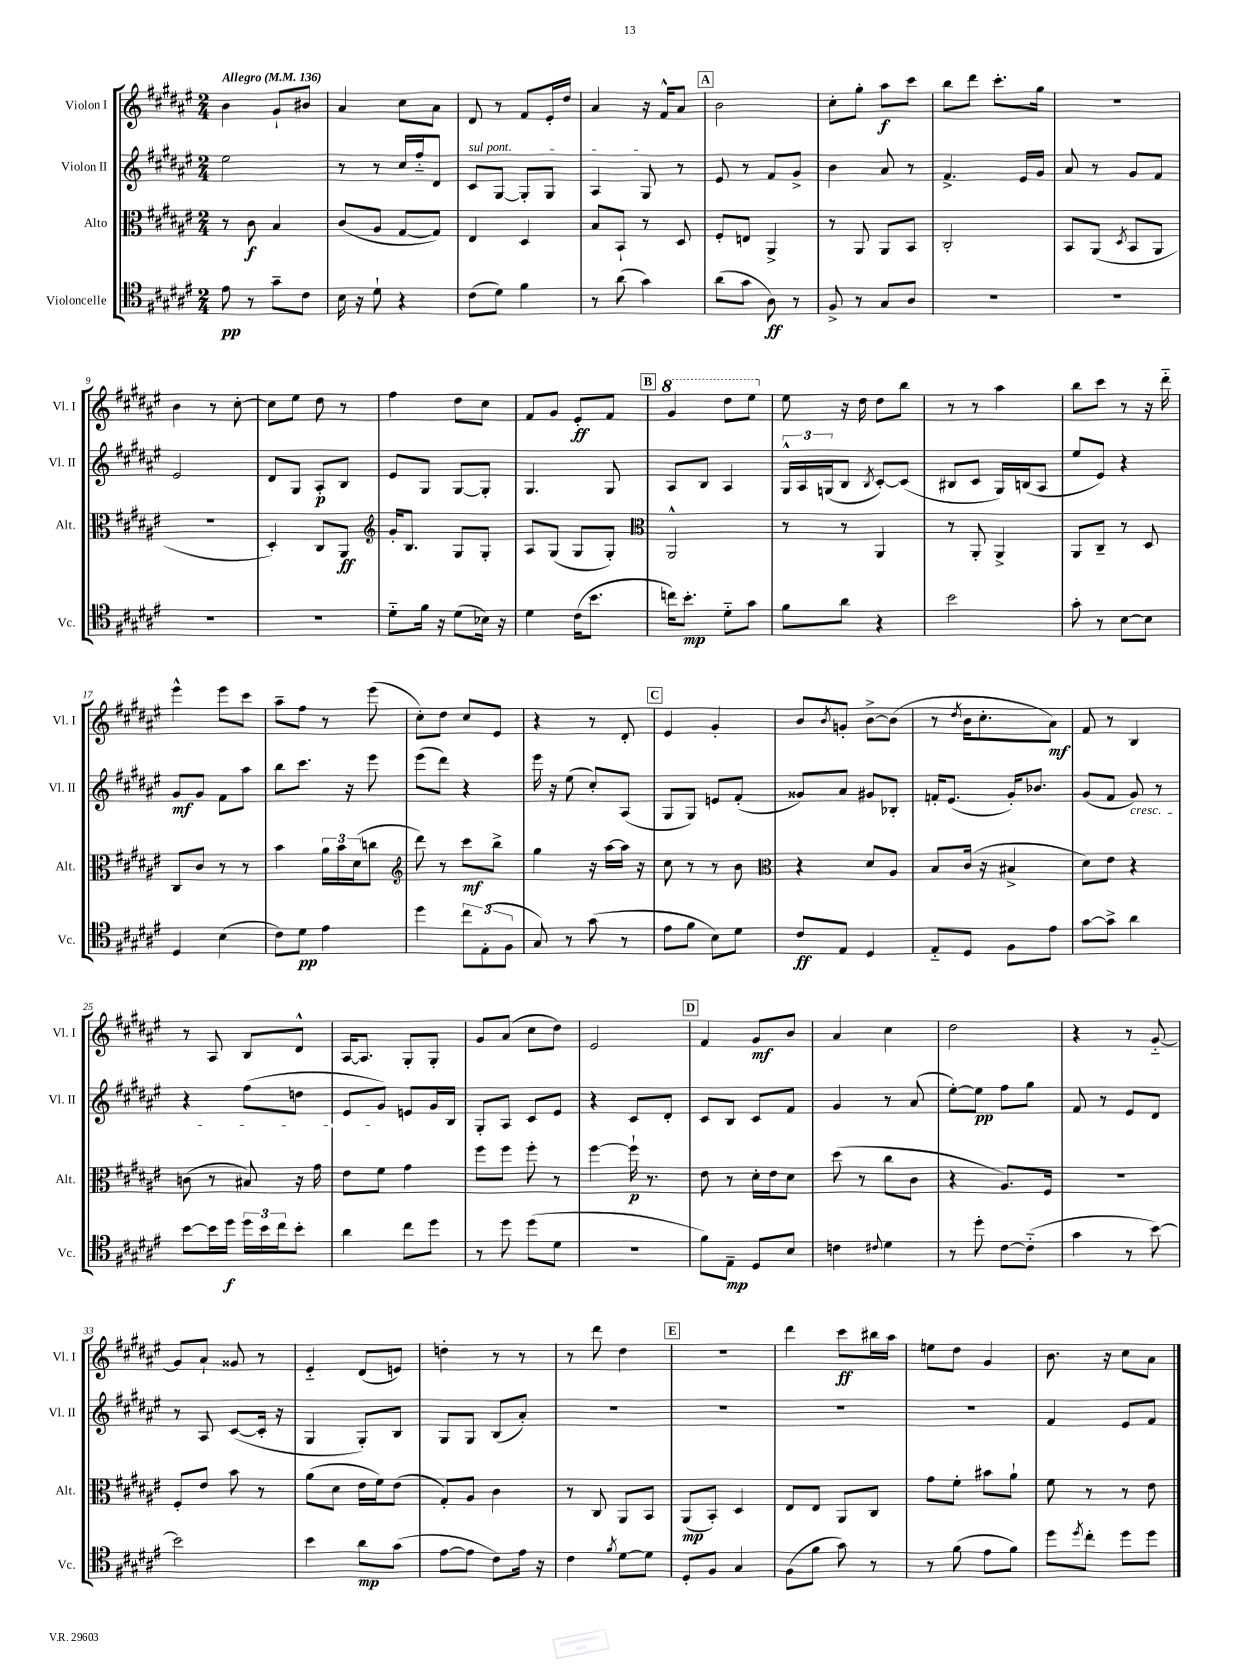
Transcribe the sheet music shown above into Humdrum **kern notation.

**kern	**kern	**kern	**kern
*staff4	*staff3	*staff2	*staff1
*clefC4	*clefC3	*clefG2	*clefG2
*k[f#c#g#d#a#e#]	*k[f#c#g#d#a#e#]	*k[f#c#g#d#a#e#]	*k[f#c#g#d#a#e#]
*M2/4	*M2/4	*M2/4	*M2/4
*MM136	*MM136	*MM136	*MM136
8e#	8r	2ee#	4b
8r	8c#	.	.
8g#~	4B	.	8g#`
8c#	.	.	8b#
=	=	=	=
16B	(8c#	8r	4a#
16r	.	.	.
8d#`	8A#	8r	.
4r	[8G#	16cc#	8cc#
.	.	16ff#'~	.
.	8G#])	8d#	8a#
=	=	=	=
(8c#	4E#	8c#	8d#
8d#)	.	[8G#	8r
4f#	4D#	8G#']	8f#
.	.	8G#	16e#'
.	.	.	16dd#
=	=	=	=
8r	8B	4A#	4a#
(8a#	8BB`	.	.
4g#)	8r	8G#	16r
.	.	.	16f#^^
.	8D#	8r	8a#
=	=	=	=
(8a#	8F#'	8e#	2b
8g#	8E	8r	.
8A#)	4AA#^	8f#	.
8r	.	8g#^	.
=	=	=	=
8F#^	8r	4b	8cc#'
8r	8AA#	.	8gg#'
8G#	8AA#	8a#	8aa#
8A#	8BB	8r	8ccc#
=	=	=	=
2r	2C#'	4.f#^	8bb
.	.	.	8ddd#
.	.	.	8.ccc#'
.	.	16e#	.
.	.	16g#	16gg#
=	=	=	=
2r	8BB	8a#	2r
.	(8AA#	8r	.
.	8qD#	.	.
.	8BB	8g#	.
.	8AA#	8f#	.
=	=	=	=
2r	2r	2e#	4b
.	.	.	8r
.	.	.	[8cc#'
=	=	=	=
2r	4D#')	8d#	8cc#]
.	.	8G#	8ee#
.	8C#	8A#'	8dd#
.	8AA#	8B	8r
=	=	=	=
*	*clefG2	*	*
8d#'~	16g#'	8e#	4ff#
.	8.B	.	.
16f#	.	8G#	.
16r	.	.	.
(8d#	8G#	[8G#	8dd#
16B-)	8G#'	8G#']	8cc#
16r	.	.	.
=	=	=	=
4d#	8A#	4.G#	8f#
.	(8G#	.	8g#
(16c#	8G#	.	8e#'
8.b	.	.	.
.	8G#')	8G#	8f#
=	=	=	=
*	*clefC3	*	*
16cc)	2AA#^^	8A#	4gg#
8.b'	.	.	.
.	.	8B	.
8d#'~	.	4A#	8ddd#
8g#	.	.	8eee#
=	=	=	=
8f#	8r	24G#^^	8ee#
.	.	24A#	.
.	.	(24G	.
8a#	8r	8B	16r
.	.	.	16dd#
.	.	8qB	.
4r	4AA#	[8c#')	8dd#
.	.	(8c#]	8bb
=	=	=	=
2b	8r	8B#	8r
.	8AA#'	8c#	8r
.	4AA#^	16G#)	4aa#
.	.	(16B	.
.	.	8A#	.
=	=	=	=
8g#'	8AA#	8ee#	8bb
8r	8C#~	8e#)	8ccc#
[8B	8r	4r	8r
8B]	8D#	.	16r
.	.	.	16ddd#'~
=	=	=	=
4D#	8C#	8g#	4eee#^^
.	8c#	8g#	.
(4B	8r	8f#	8eee#
.	8r	8aa#	8ccc#
=	=	=	=
8c#)	4b	8bb	8aa#~
8d#	.	8.ccc#	8ff#
4e#	24a#	.	8r
.	24b	.	.
.	.	16r	.
.	(24d#	.	.
.	8cc	8eee#	(8eee#
=	=	=	=
*	*clefG2	*	*
4dd#	8ddd#)	(8eee#	8cc#')
.	8r	8ddd#)	8dd#
12cc#	8ccc#	4r	8cc#
(12E#'	.	.	.
.	8bb^	.	8e#
12F#	.	.	.
=	=	=	=
8G#)	4gg#	16eee#	4r
.	.	16r	.
8r	.	(8ee#	.
(8g#	16r	8cc#')	8r
.	[16aa#	.	.
8r	16aa#]	(8A#	8d#'
.	16r	.	.
=	=	=	=
8e#	8cc#	8G#	4e#
8f#	8r	8G#)	.
8B)	8r	8e	4g#'
8d#	8b	(8f#'	.
=	=	=	=
*	*clefC3	*	*
8c#	4r	8g##)	8b
.	.	.	8qb
8E#	.	8a#	8g'
4D#	8d#	8g#	[8b^
.	8A#	8B-'	(8b]
=	=	=	=
8E#'~	8B	16f'	8r
.	.	(8.e#	.
.	.	.	8qdd#
8D#	(16c#	.	16b
.	16r	.	8.cc#'
8F#	4B#^	16g#')	.
.	.	8.b-	.
8e#	.	.	8a#)
=	=	=	=
[8g#	8d#)	(8g#	8f#
8g#^]	8e#	8f#	8r
4a#	4r	8g#)	4B
.	.	8r	.
=	=	=	=
[8b	(8c	4r	8r
16b]	8r	.	8A#
16dd#	.	.	.
24dd#	8B#)	(8ff#	8B
24b	.	.	.
24cc#	.	.	.
8b'	16r	8dd	8d#^^
.	16g#	.	.
=	=	=	=
4a#	8e#	8e#	[16A#
.	.	.	8.A#]
.	8f#	8g#)	.
8cc#	4g#	8e	8G#'
8dd#	.	16g#	8G#'
.	.	16B	.
=	=	=	=
8r	8ff#	8G#'	8g#
8dd#	8ff#	8A#	(8a#
(8dd#	8ff#'	8c#	8cc#
8d#	8r	8e#	8dd#)
=	=	=	=
2r	[4ff#	4r	2e#
.	16ff#`]	8c#	.
.	8.r	.	.
.	.	8d#'	.
=	=	=	=
8f#)	8e#	8c#	4f#
8E#~	8r	8B	.
8D#	16d#'	8c#	8g#
.	16e#	.	.
8B	8d#	8f#	8b
=	=	=	=
4c	(8dd#	4g#	4a#
.	8r	.	.
8qqc#	.	.	.
4d#	8cc#	8r	4cc#
.	8c#	(8a#	.
=	=	=	=
8r	4r	[8ee#')	2dd#
8dd#'	.	8ee#]	.
[8c#	8.A#)	8ff#	.
(8c#'~]	.	8gg#	.
.	16F#	.	.
=	=	=	=
4g#	2r	8f#	4r
.	.	8r	.
8r	.	8e#	8r
[8b)	.	8d#	[8g#'~
=	=	=	=
2b]	8F#'	8r	8g#]
.	8e#	8A#	8a#`
.	8b	([8c#	8g##
.	8r	16c#']	8r
.	.	16r	.
=	=	=	=
4b	(8a#	4G#	4e#'~
.	8d#	.	.
8a#	16e#	8G#')	(8d#
.	16f#)	.	.
(8g#	(8e#	8B	8e)
=	=	=	=
[8e#	8G#')	8G#	4dd'
8e#]	8A#	8G#	.
8c#)	4c#	(8B	8r
16e#	.	8a#')	8r
16r	.	.	.
=	=	=	=
4c#	8r	2r	8r
.	8C#	.	8ddd#
8qf#	.	.	.
[8d#	8AA#	.	4dd#
8d#]	8BB	.	.
=	=	=	=
8D#'	(8AA#	2r	2r
8F#	8BB')	.	.
4G#	4D#	.	.
=	=	=	=
(8F#	8E#	2r	4ddd#
8f#	8E#	.	.
8g#)	8AA#	.	8ccc#
8r	8C#	.	16bb#
.	.	.	16aa#
=	=	=	=
8r	8g#	2r	8ee
(8f#	8f#'	.	8dd#
8e#	8b#	.	4g#
8f#)	8a#`	.	.
=	=	=	=
8dd#	8f#	4f#	8.b
8qdd#	.	.	.
8cc#'	8r	.	.
.	.	.	16r
8dd#	8r	8e#	8cc#
8dd#	8e#	8f#	8a#
==	==	==	==
*-	*-	*-	*-
